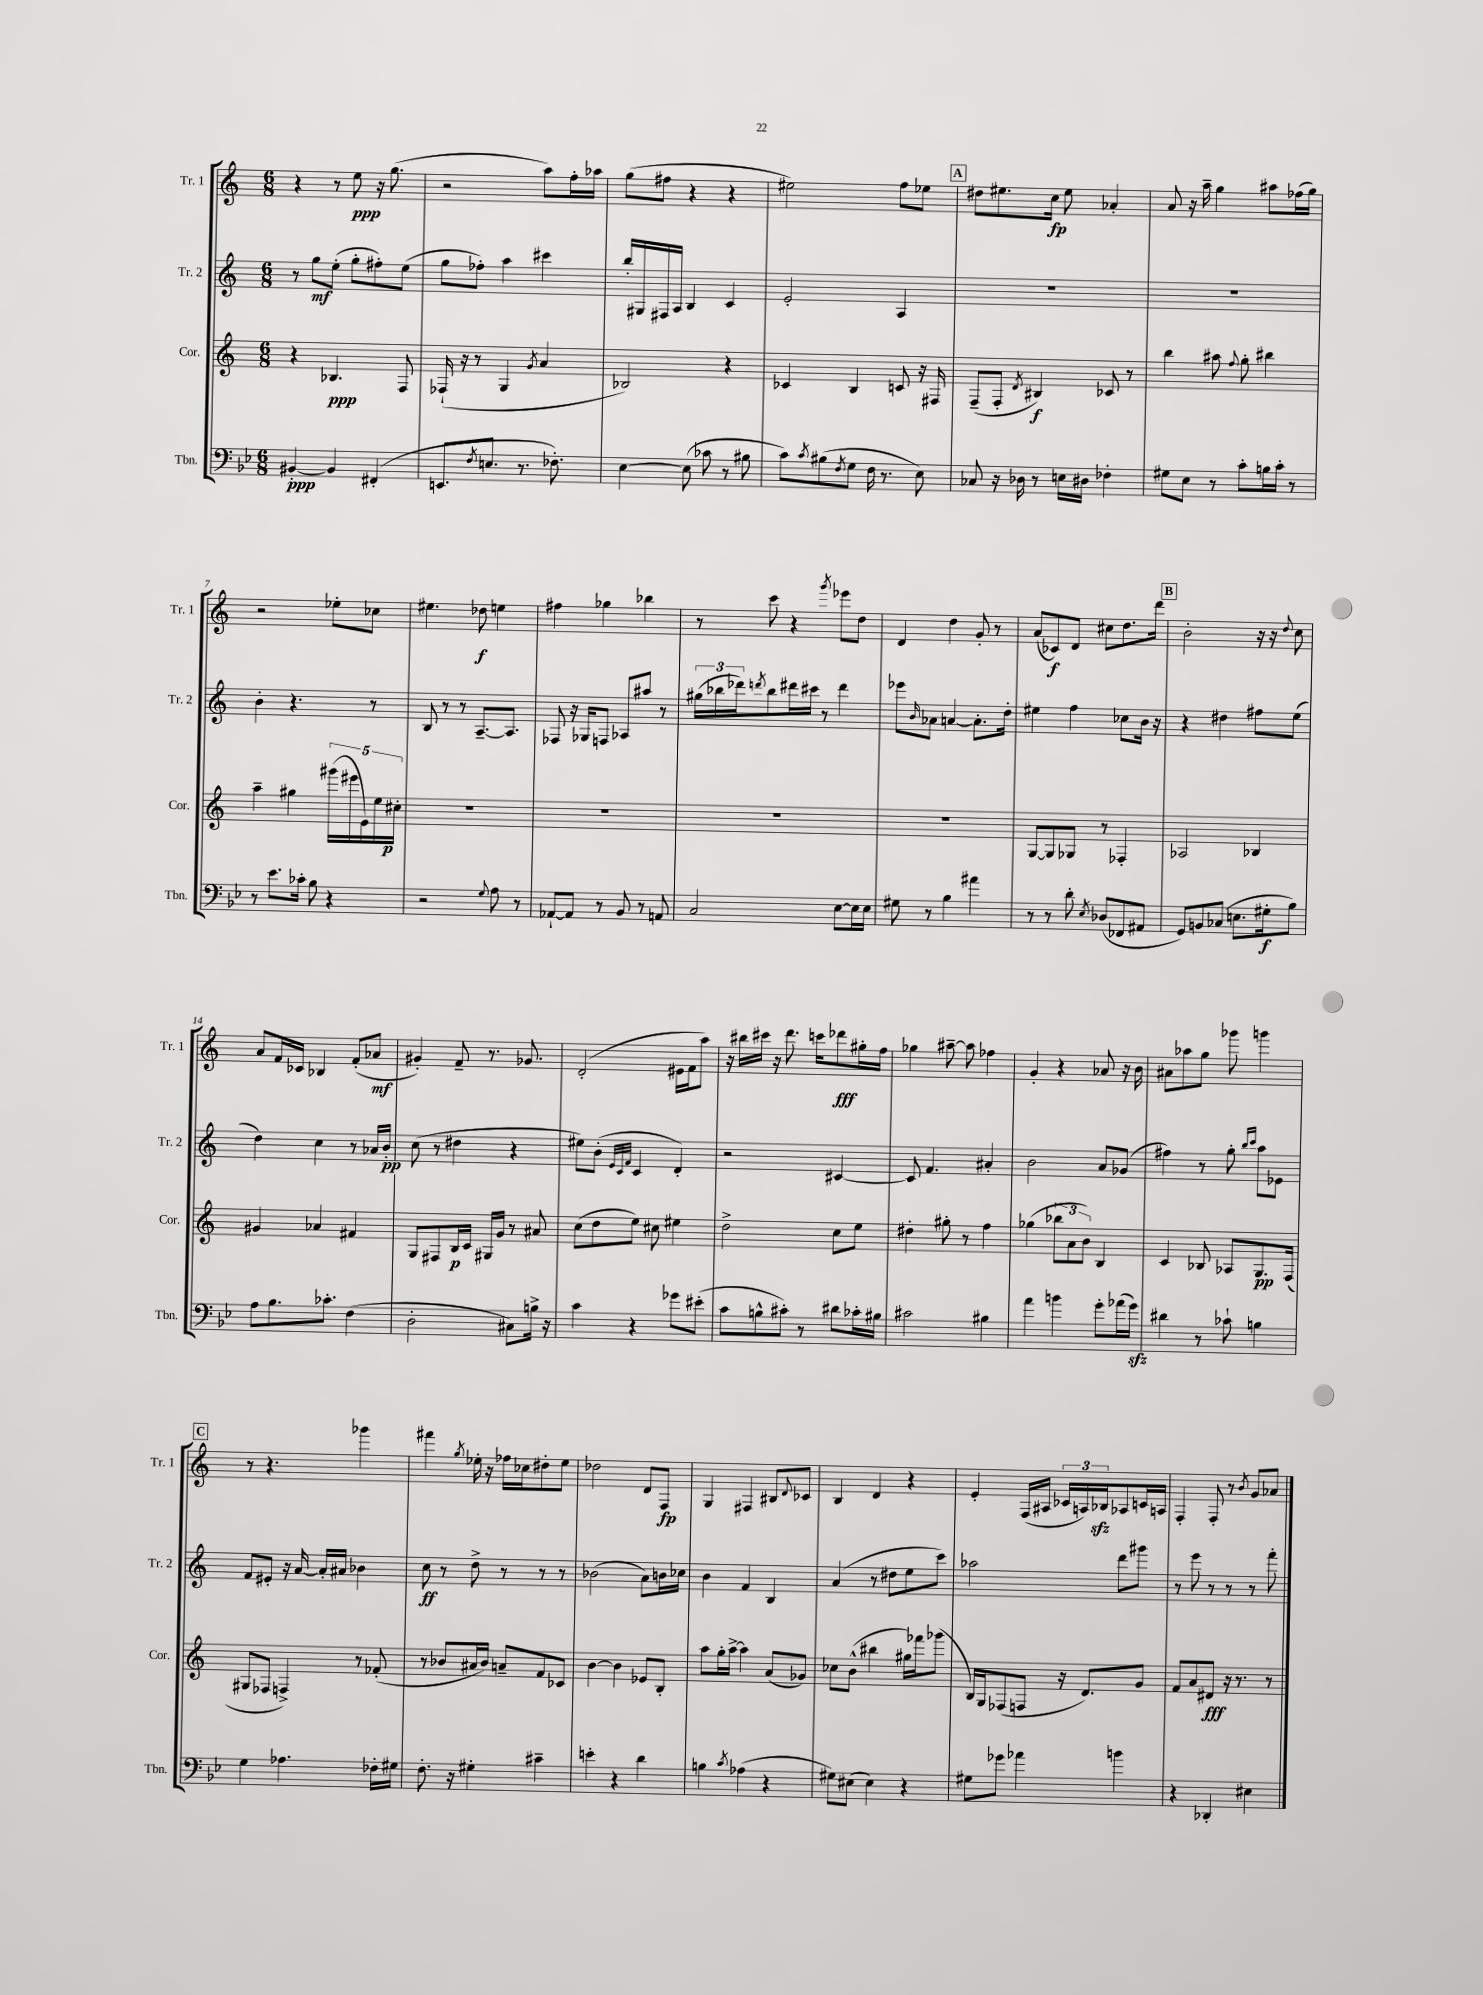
<<
\new StaffGroup <<
\new Staff = "s0" \with { instrumentName = "Tr. 1" shortInstrumentName = "Tr. 1" } {
    \clef treble \key c \major \numericTimeSignature \time 6/8
    r4 r8 e''8\ppp r16 g''8.( |
    r2 a''8) f''16-. aes''16 |
    g''8( fis''8 r4 r4 |
    eis''2) f''8 ees''8 |
    \mark \markup { \box "A" } dis''8 eis''8. c''16\fp eis''8 aes'4-. |
    a'8 r16 a''16-- g''4 ais''8 fes''16( g''16) |
    r2 ees''8-. ces''8 |
    eis''4. des''8\f e''4 |
    fis''4 ges''4 bes''4 |
    r8 c'''8 r4 \acciaccatura { g'''8 } ees'''8 d''8 |
    d'4 d''4 g'8-. r8 |
    a'8( ces'8\f) d'8 cis''8 d''8. d'''16 |
    \mark \markup { \box "B" } b'2-. r16 r16 \appoggiatura { d''8 } c''8 |
    a'8 f'16 ces'16 bes4 f'8-.( aes'8\mf |
    gis'4-.) f'8-- r8. ges'8. |
    d'2-.( eis'16 f'16 a''8) |
    r16 bis''16 cis'''16 r16 d'''8. c'''16 des'''8\fff gis''16-. f''16 |
    ges''4 ais''8~-- ais''8 fes''4 |
    g'4-. r4 aes'8 r16 b'16 |
    ais'8 aes''8 g''8 ges'''8 g'''4 |
    \mark \markup { \box "C" } r8 r4. ges'''4 |
    fis'''4 \acciaccatura { g''8 } ees''16-. r16 fes''16 ces''16 dis''8-. ees''8 |
    des''2 d'8 f8\fp |
    g4 fis4 bis8 \appoggiatura { d'8 } ces'8 |
    b4 d'4 r4 |
    e'4-. f16( ais16 \tuplet 3/2 { ces'16 a16) bes16\sfz } aes8 c'16 a16 |
    f4-. f8-. r8 \acciaccatura { b'8 } g'8 aes'8 \bar "|." |
}
\new Staff = "s1" \with { instrumentName = "Tr. 2" shortInstrumentName = "Tr. 2" } {
    \clef treble \key c \major \numericTimeSignature \time 6/8
    r8 g''8\mf e''8-.( g''8-. fis''8-.) e''8( |
    g''8 fes''8-.) a''4 cis'''4 |
    b''16-. gis16 fis16 a16 b4 c'4 |
    e'2-. a4 |
    \mark \markup { \box "A" } R2. |
    R2. |
    b'4-. r4. r8 |
    b8 r8 r8 a8.~-- a8. |
    fes8 r16 ges16 f8 aes8 ais''8 r8 |
    \tuplet 3/2 { gis''16( bes''16 des'''16) } \acciaccatura { d'''8 } bes''8 dis'''16 cis'''16 r8 dis'''4 |
    ees'''8 \grace { b'16 } aes'8 a'4~ a'8.-. d''16-. |
    eis''4 f''4 ces''8 b'16 r16 |
    \mark \markup { \box "B" } r4 dis''4 fis''8 e''8( |
    d''4) c''4 r8 aes'16 b'16-.\pp |
    c''8( r8 dis''4 r4 |
    eis''8) b'8-.( \grace { e'32 c'32 f'32 } c'4 d'4-.) |
    r2 cis'4~ |
    cis'8 f'4. ais'4-. |
    b'2 a'8 ges'8( |
    fis''4) r8 g''8-. \grace { b''16 c'''16 } a''8 ees'8 |
    \mark \markup { \box "C" } f'8 eis'8-. r16 a'16~ a'16-. ais'16 bes'4 |
    c''8\ff r8 d''8-> r8 r8 r8 |
    bes'2( a'8) b'16 ces''16 |
    b'4 f'4 b4 |
    a'4( r8 dis''8 e''8 c'''8) |
    aes''2 d'''8 gis'''8 |
    r8 e'''8 r8 r8 r8 f'''8-. \bar "|." |
}
\new Staff = "s2" \with { instrumentName = "Cor." shortInstrumentName = "Cor." } {
    \clef treble \key c \major \numericTimeSignature \time 6/8
    r4 bes4.\ppp f8 |
    fes16-!( r16 r8 g4 \acciaccatura { g'8 } a'4 |
    bes2) r4 |
    ces'4 b4 c'8 r16 fis16 |
    \mark \markup { \box "A" } f8--( f8-. \acciaccatura { d'8 } bis4\f) ces'8 r8 |
    b''4 ais''8 \appoggiatura { f''8 } g''8-. bis''4 |
    a''4-- gis''4 \tuplet 5/4 { gis'''16( eis'''16 e'16) e''16 cis''16-.\p } |
    R2. |
    R2. |
    R2. |
    R2. |
    g8~ g8 ges8 r8 fes4-. |
    \mark \markup { \box "B" } aes2 bes4 |
    gis'4 aes'4 fis'4 |
    g8 fis8 b16\p c'16 gis16 g'16 r8 ais'8 |
    c''8( d''8 e''8) cis''8 eis''4 |
    d''2-> c''8 e''8 |
    dis''4-. gis''8-. r8 f''4 |
    ges''4( \tuplet 3/2 { bes''8 a'8 b'8) } b4 |
    c'4 bes8 aes8 g8.\pp f16( |
    \mark \markup { \box "C" } gis8 fes8 f4->) r8 fes'8-.( |
    r8 bes'8 ais'16 bes'16) a'8-- f'8 ces'8 |
    b'4~ b'4 ees'8 b8-. |
    a''8 g''16-. a''16~-> a''4 a'8( ges'8) |
    ces''8 b'8-^( bis''4 gis''16) fes'''16 ges'''8( |
    b16) g16 fes8( f8 r16 d'8.) g'8 |
    f'8 a'8 dis'8\fff r16 r8. r8 \bar "|." |
}
\new Staff = "s3" \with { instrumentName = "Tbn." shortInstrumentName = "Tbn." } {
    \clef bass \key bes \major \numericTimeSignature \time 6/8
    bis,4~-.\ppp bis,4 fis,4-.( |
    e,8. \acciaccatura { f8 } e8. r8. fes8.-.) |
    ees4~ ees8( ces'8 r8 bis8 |
    c'8) \acciaccatura { c'8 } bis8( \acciaccatura { f8 } g8 f16 r8. ees8) |
    \mark \markup { \box "A" } ces8 r16 des16 r8 e16 dis16 fes4-. |
    gis8 ees8 r8 c'8-. b16 c'16-. r8 |
    r8 ees'8. ces'16-. bes8 r4 |
    r2 \appoggiatura { g8 } a8 r8 |
    aes,8~-! aes,8 r8 bes,8 r8 a,8 |
    c2 ees8~ ees16 ees16 |
    gis8 r8 bes4 ais'4 |
    r8 r8 d'8-. \acciaccatura { ees8 } des8( fes,8 ais,8 |
    \mark \markup { \box "B" } g,8) b,8 ces8( e8. gis16-.\f bes8) |
    a8 bes8. ces'8.-. f4( |
    d2-. cis8) b16-> r16 |
    c'4 r4 ges'8 eis'8-.( |
    c'8 b8-^ cis'8-.) r8 dis'8 ces'16-. bis16 |
    cis'2 bis4 |
    a'4 b'4 g'8-. aes'16( g'16\sfz) |
    dis'4 r8 ces'8-! b4 |
    \mark \markup { \box "C" } g4 aes4. fes16-. gis16 |
    f8.-. r16 gis4-. cis'4-- |
    e'4-. r4 d'4 |
    b4 \acciaccatura { c'8 } aes4( r4 |
    gis8) eis8( eis4) r4 |
    gis8 ges'8 aes'4 b'4 |
    r4 des,4-. eis4 \bar "|." |
}
>>
>>
